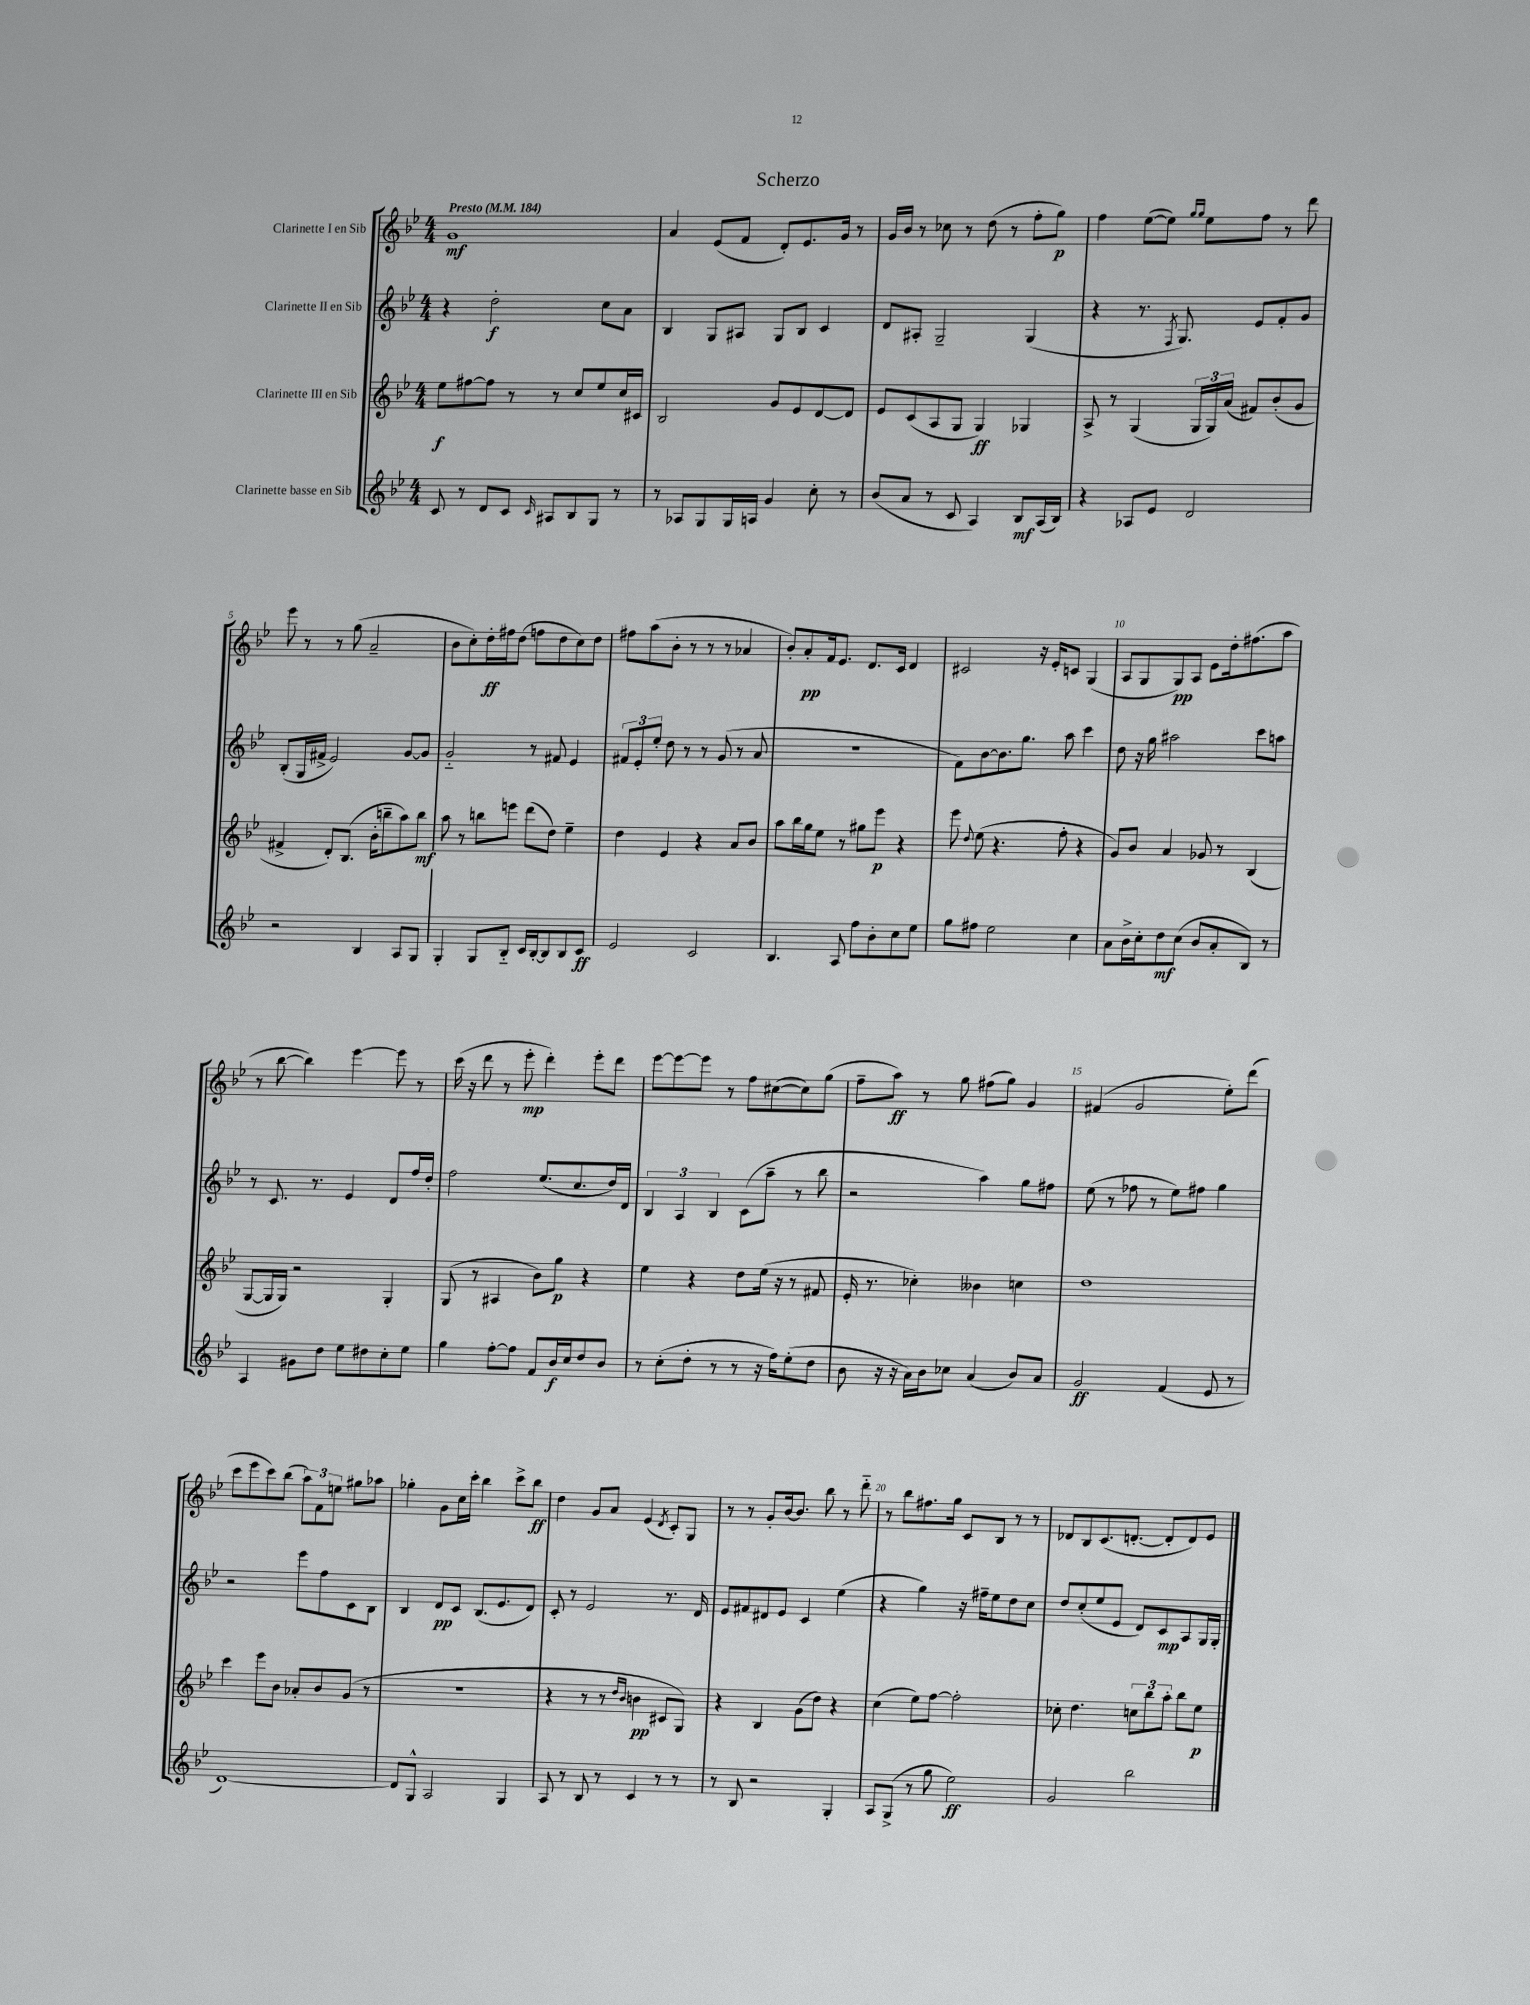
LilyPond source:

\header { title = "Scherzo" }
<<
\new StaffGroup <<
\new Staff = "s0" \with { instrumentName = "Clarinette I en Sib" } {
    \clef treble \key bes \major \numericTimeSignature \time 4/4 \tempo "Presto" 4 = 184
    \autoBeamOff g'1\mf |
    a'4 ees'8[( f'8] d'8[-.) ees'8. g'16] r8 |
    g'16[ bes'16] r8 ces''8 r8 d''8( r8 f''8[-. g''8]\p) |
    f''4 ees''8[~( ees''8]) \grace { g''16[ g''16] } ees''8[ f''8] r8 d'''8 |
    ees'''8 r8 r8 g''8( a'2-- |
    bes'8[ c''8-.) d''16-.\ff fis''16 d''8]( f''8[ d''8 c''8) d''8] |
    fis''8[ a''8( bes'8]-. r8 r8 r8 aes'4 |
    bes'8[-.) a'8-.\pp f'16 ees'8.] d'8.[ c'16] d'4 |
    cis'2 r16 ees'16[-. c'8] g4( |
    a8[ g8 g8\pp) a8] ees'8[ d''16-. fis''8.( a''8] |
    r8 bes''8~ bes''4) ees'''4~ ees'''8 r8 |
    c'''16( r16 d'''8 r8 ees'''8-.\mp d'''4-.) ees'''8[-. d'''8] |
    ees'''8[~ ees'''8~ ees'''8] r8 f''8[ cis''8~( cis''8) g''8]( |
    f''8[-- a''8]\ff) r8 g''8 fis''8[( g''8]) g'4 |
    fis'4( g'2 ees''8[-.) d'''8]( |
    c'''8[ ees'''8 c'''8) bes''8]( \tuplet 3/2 { a''8[) f'8 e''8] } gis''8[ aes''8] |
    ges''4-. g'8[ c''16 c'''16]-. bes''4 c'''8[-> bes''8]\ff |
    d''4 g'8[ a'8] ees'4( \acciaccatura { d'8 } c'8[-.) g8] |
    r8 r8 g'8[-. bes'16~ bes'8.] bes''8 r8 d'''8-_ |
    r8 bes''8[ fis''8. g''16] c'8[ bes8] r8 r8 |
    des'8[ bes8 c'8.( d'8.]~-. d'8[-. d'8) ees'8] \bar "|." |
}
\new Staff = "s1" \with { instrumentName = "Clarinette II en Sib" } {
    \clef treble \key bes \major \numericTimeSignature \time 4/4
    \autoBeamOff r4 d''2-.\f c''8[ a'8] |
    bes4 g8[ ais8] g8[ bes8] c'4 |
    d'8[ ais8]-. g2-- g4( |
    r4 r8. \acciaccatura { f8 } g8.) ees'8[ f'8-. g'8] |
    bes8[-.( g16 fis'16]-> ees'2) g'8[~ g'8] |
    g'2-_ r8 fis'8 ees'4 |
    \tuplet 3/2 { fis'8[ ees'8-. ees''8]-. } d''8 r8 r8 g'8( r8 a'8 |
    R1 |
    f'8[) bes'8~ bes'8. g''8.] a''8 c'''4 |
    d''8 r16 g''16 ais''2 c'''8[ a''8] |
    r8 c'8. r8. ees'4 d'8[ f''16 d''16]-. |
    f''2 ees''8.[( c''8. d''16) d'16] |
    \tuplet 3/2 { bes4 a4 bes4 } c'8[( a''8]-- r8 bes''8 |
    r2 a''4) g''8[ fis''8] |
    ees''8( r8 fes''8 r8 ees''8[) fis''8] g''4 |
    r2 ees'''8[ f''8 c'8 bes8] |
    bes4 d'8[\pp c'8] bes8.[( ees'8. d'8]) |
    c'8-. r8 ees'2 r8. d'16 |
    ees'8[ fis'8 dis'8 ees'8] c'4 ees''4( |
    r4 g''4) r16 fis''16[-- ees''8 d''8 c''8] |
    d''8[ c''8-.( ees''8 ees'8] d'8[) c'8\mp a8 g16 g16]-. \bar "|." |
}
\new Staff = "s2" \with { instrumentName = "Clarinette III en Sib" } {
    \clef treble \key bes \major \numericTimeSignature \time 4/4
    \autoBeamOff ees''8[\f fis''8~ fis''8] r8 r8 c''8[ ees''8 c''16 cis'16] |
    bes2 g'8[ ees'8 d'8~ d'8] |
    ees'8[ c'8( a8 g8] g4\ff) ges4 |
    a8-> r8 g4( \tuplet 3/2 { g16[ g16) a'16]( } fis'8[) bes'8-.( g'8] |
    fis'4-> d'8[-.) bes8.]( bes'16[-. b''8-- a''8) b''8]\mf |
    a''8 r8 b''8[ e'''8] d'''8[( d''8]) ees''4-- |
    d''4 ees'4 r4 a'8[ bes'8] |
    a''8[ bes''16 g''16 ees''8] r8 gis''8[ ees'''8]\p r4 |
    ees'''8 \appoggiatura { d''8 } ees''8( r4. f''8-. r4 |
    g'8[) bes'8] a'4 ges'8 r8 bes4( |
    g8[~ g16 g16]) r2 g4-. |
    g8( r8 ais4 bes'8[) g''8]\p r4 |
    ees''4 r4 d''8[ ees''16]( r16 r8 fis'8 |
    ees'16-. r8. ces''4-.) beses'4 c''4 |
    d''1 |
    c'''4 ees'''8[ bes'8] aes'8[-. bes'8 g'8]( r8 |
    R1 |
    r4 r8 r8 \grace { d''16[ bes'16] } b'4\pp cis'8[ g8]) |
    r4 bes4 g'8[( d''8]) r4 |
    c''4( ees''8[) f''8]~ f''2-. |
    ces''8-. d''4. \tuplet 3/2 { c''8[ bes''8 a''8]-. } bes''8[ ees''8]\p \bar "|." |
}
\new Staff = "s3" \with { instrumentName = "Clarinette basse en Sib" } {
    \clef treble \key bes \major \numericTimeSignature \time 4/4
    \autoBeamOff c'8 r8 d'8[ c'8] \grace { c'16 } ais8[ bes8 g8] r8 |
    r8 aes8[ g8 g16 a16] g'4 c''8-. r8 |
    bes'8[( a'8] r8 c'8 a4) bes8[\mf a16( bes16]) |
    r4 aes8[ ees'8] d'2 |
    r2 bes4 a8[ g8] |
    g4-. g8[ bes8]-_ c'16[ bes16~-. bes8 bes8 c'8]\ff |
    ees'2 c'2 |
    bes4. a8 f''8[ bes'8-. c''8 ees''8] |
    g''8[ fis''8] ees''2 c''4 |
    a'8[ bes'16-> c''16-. d''8\mf c''8]( bes'8[ a'8-. bes8]) r8 |
    a4 gis'8[ d''8] ees''8[ dis''8 c''8-. ees''8] |
    g''4 f''8[~-. f''8] f'8[ bes'16\f c''16 d''8 bes'8] |
    r8 c''8[-.( d''8]-. r8 r8 r16 f''16[) ees''8-.( d''8] |
    bes'8 r16 r16 a'16[) bes'16 ces''8] a'4( bes'8[) a'8] |
    g'2\ff f'4( ees'8 r8 |
    d'1~) |
    d'8[ g8]-^ a2 g4 |
    a8 r8 bes8 r8 c'4 r8 r8 |
    r8 bes8 r2 g4-. |
    a8[ g8]->( r8 g''8 ees''2\ff) |
    g'2 bes''2 \bar "|." |
}
>>
>>
\layout { \context { \Score \override BarNumber.break-visibility = ##(#f #t #t) barNumberVisibility = #(every-nth-bar-number-visible 5) } }
